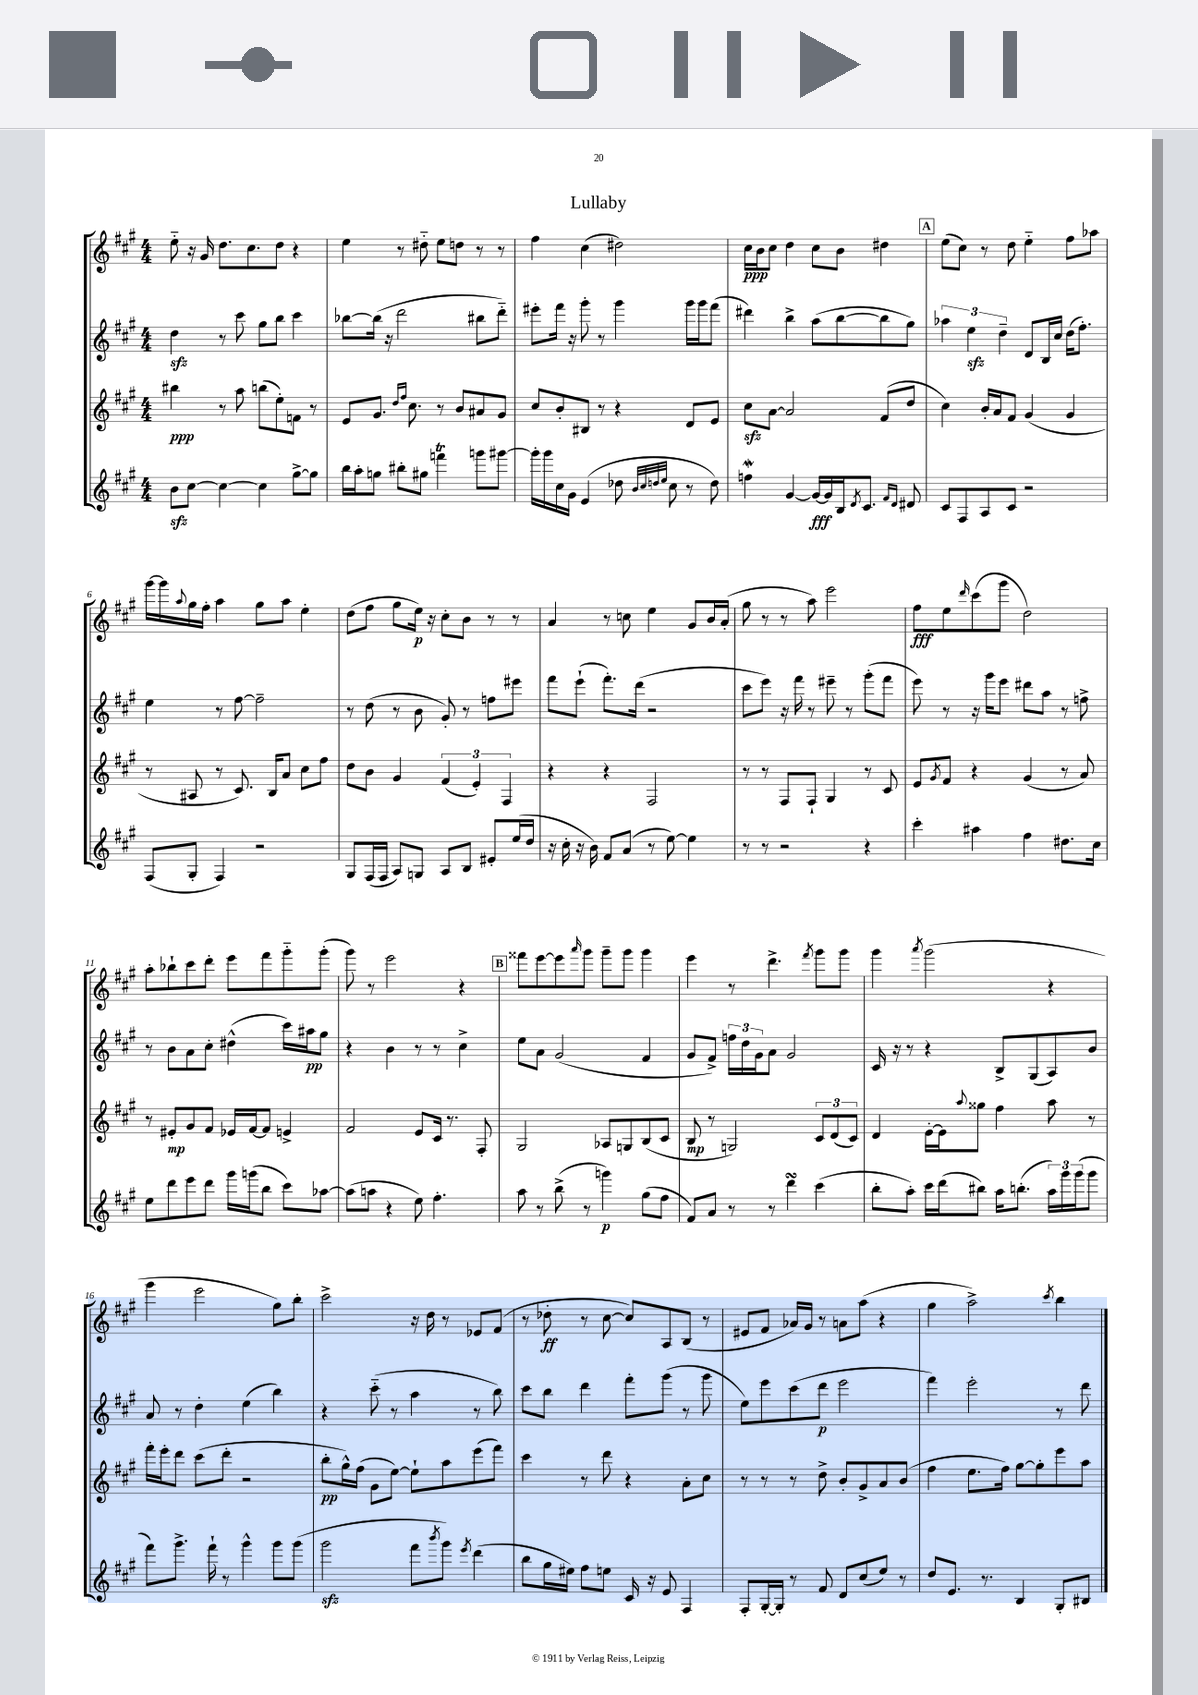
\header { title = "Lullaby" }
<<
\new StaffGroup <<
\new Staff = "s0" {
    \clef treble \key a \major \numericTimeSignature \time 4/4
    e''8-_ r16 gis'16 d''8. cis''8. d''8 r4 |
    e''4 r8 dis''8-_ e''8 d''8 r8 r8 |
    fis''4 cis''4( dis''2) |
    cis''16\ppp b'16 cis''8 d''4 cis''8 b'8 dis''4 |
    \mark \markup { \box "A" } e''8( cis''8) r8 d''8 e''4-_ fis''8 aes''8 |
    gis'''16~ gis'''16 \appoggiatura { a''8 } gis''16 fis''16-. a''4 gis''8 a''8 e''4-. |
    d''8( fis''8 gis''8 e''16\p) r16 cis''8-. b'8 r8 r8 |
    a'4 r8 c''8 e''4 gis'8 b'16 a'16-.( |
    gis''8 r8 r8 a''8) e'''2 |
    fis''8\fff e''8 \grace { d'''16 } cis'''8( gis'''8 d''2) |
    a''8-. bes''8-! cis'''8 d'''8-. e'''8 fis'''8 gis'''8-_ gis'''8-.( |
    gis'''8) r8 e'''2 r4 |
    \mark \markup { \box "B" } fisis'''8 e'''8~ e'''8 \grace { a'''16 } gis'''8 gis'''8-- gis'''8 gis'''4 |
    e'''4 r8 d'''4.-> \acciaccatura { fis'''8 } gis'''8 gis'''8 |
    gis'''4 \acciaccatura { a'''8 } gis'''2( r4 |
    gis'''4 e'''2 gis''8) b''8-. |
    cis'''2-> r16 d''16 r8 ees'8 fis'8( |
    r8 des''8-.\ff r8 cis''8~ cis''8) a8 b8( r8 |
    eis'8 fis'8 aes'16) gis'16 r8 a'8 a''8( r4 |
    gis''4 a''2->) \acciaccatura { cis'''8 } b''4 \bar "|." |
}
\new Staff = "s1" {
    \clef treble \key a \major \numericTimeSignature \time 4/4
    d''4\sfz r8 cis'''8 gis''8 b''8 cis'''4 |
    bes''8~ bes''16( r16 d'''2 bis''8 d'''8-_) |
    eis'''8-. fis'''16 r16 gis'''8-. r8 gis'''4 gis'''16 gis'''16 fis'''8( |
    dis'''4) b''4-> a''8( b''8~ b''8 gis''8) |
    \mark \markup { \box "A" } \tuplet 3/2 { aes''4 e''4\sfz d''4-- } d'8 b16 cis''16 d''16( fis''8.-.) |
    e''4 r8 fis''8~ fis''2-- |
    r8 d''8( r8 b'8 gis'8-.) r8 f''8 eis'''8 |
    fis'''8 e'''8-!( fis'''8.-.) d'''16( r2 |
    cis'''8 e'''8) r16 fis'''16 r8 eis'''8-- r8 gis'''8-.( fis'''8 |
    e'''8) r8 r16 gis'''16 e'''8 dis'''8 a''8 r8 f''8-> |
    r8 b'8 a'8 cis''8-. dis''4-^( cis'''16) ais''16\pp gis''8 |
    r4 b'4 r8 r8 cis''4-> |
    \mark \markup { \box "B" } e''8 a'8 gis'2( fis'4 |
    gis'8 fis'8->) \tuplet 3/2 { f''16 d''16 gis'16 } a'8 gis'2 |
    cis'16 r16 r8 r4 b8-> gis8( a8) b'8 |
    a'8 r8 d''4-. e''4( b''4) |
    r4 cis'''8-_( r8 a''4 r8 b''8) |
    cis'''8 b''8 d'''4 fis'''8-. gis'''8( r8 gis'''8 |
    e''8) e'''8 cis'''8( d'''8\p e'''2 |
    fis'''4) e'''2-. r8 d'''8 \bar "|." |
}
\new Staff = "s2" {
    \clef treble \key a \major \numericTimeSignature \time 4/4
    bis''4\ppp r8 a''8 b''8( e''8-.) f'8 r8 |
    e'8 gis'8. \grace { d''16 fis''16 } cis''8. r8 b'8 ais'8 gis'8 |
    cis''8 b'8-. bis8 r8 r4 d'8 e'8 |
    cis''8\sfz a'8~ a'2 fis'8( d''8 |
    \mark \markup { \box "A" } cis''4) b'16-. a'16 fis'8 gis'4( gis'4 |
    r8 ais8 r8 cis'8.) b16 a'8 cis''8 fis''8 |
    d''8 b'8 gis'4 \tuplet 3/2 { fis'4( e'4-.) fis4 } |
    r4 r4 fis2 |
    r8 r8 fis8 fis8-! gis4 r8 cis'8 |
    e'8 \acciaccatura { gis'8 } fis'8 r4 gis'4( r8 a'8) |
    r8 eis'8-.\mp gis'8 fis'8 ees'16 fis'16~ fis'8 e'4-> |
    fis'2 e'8 cis'16 r8. fis8-. |
    \mark \markup { \box "B" } gis2 aes8 g8 b8( cis'8 |
    b8\mp r8 g2) \tuplet 3/2 { cis'8 d'8( cis'8) } |
    d'4 e'16~-. e'16 \appoggiatura { a''8 } gisis''8 fis''4 a''8 r8 |
    fis'''16-. e'''16-. d'''8 cis'''8( d'''8-. r2 |
    b''8-.\pp gis''16-^) fis''16( gis'8 e''8~) e''8-! a''8 e'''8( fis'''8) |
    cis'''4 r8 d'''8 r4 a'8-. cis''8 |
    r8 r8 r8 d''8-> b'8-. gis'8-> a'8 b'8( |
    fis''4 e''8. fis''16) gis''8~ gis''8-. e'''8 a''8 \bar "|." |
}
\new Staff = "s3" {
    \clef treble \key a \major \numericTimeSignature \time 4/4
    b'8\sfz cis''8~ cis''4~ cis''4 gis''8~-> gis''8 |
    b''16 a''16-. g''8 bis''8-. gis''8 f'''4\trill g'''8 gis'''8~ |
    gis'''16-. gis'''16 cis''16 gis'16 e'4( des''8 \grace { b'32 cis''32 d''32 e''32 } cis''8 r8 d''8) |
    f''4\mordent gis'4~ gis'16~\fff gis'16 b16 \acciaccatura { d'8 } cis'8. \grace { fis'16 d'16 } dis'8 |
    \mark \markup { \box "A" } cis'8 fis8 a8 cis'8 r2 |
    fis8( gis8-. fis4) r2 |
    gis8 fis16( fis16 a8) g8 a8 b8 eis'8-. e''16( d''16 |
    r16 cis''16-. r16 b'16) fis'8 a'8( r8 e''8~) e''4 |
    r8 r8 r2 r4 |
    cis'''4-. ais''4 fis''4 dis''8. cis''16 |
    e''8 d'''8 e'''8 d'''8 gis'''16 g'''16( b''8 cis'''8) aes''8~ |
    aes''8( a''8 r4 e''8) fis''4.-. |
    \mark \markup { \box "B" } a''8 r8 b''8->( r8 g'''4\p) gis''8( fis''8 |
    fis'8) a'8 r8 r8 d'''4\turn cis'''4( |
    b''8-. a''8-.) cis'''16 d'''16( bis''8) a''16 b''8.-.( \tuplet 3/2 { a''16) gis'''16 gis'''16( } gis'''8 |
    fis'''8) gis'''8.-> fis'''16-! r8 gis'''4-^ gis'''8 gis'''8( |
    gis'''2\sfz fis'''8 \acciaccatura { b'''8 } gis'''8) \acciaccatura { e'''8 } d'''4( |
    b''8 gis''16 eis''16) fis''8 e''8 cis'16 r16 e'8 fis4 |
    fis8-. gis16~-. gis16-. r8 fis'8 d'8 cis''8( e''8) r8 |
    d''8 e'8. r8. b4 gis8-. bis8 \bar "|." |
}
>>
>>
